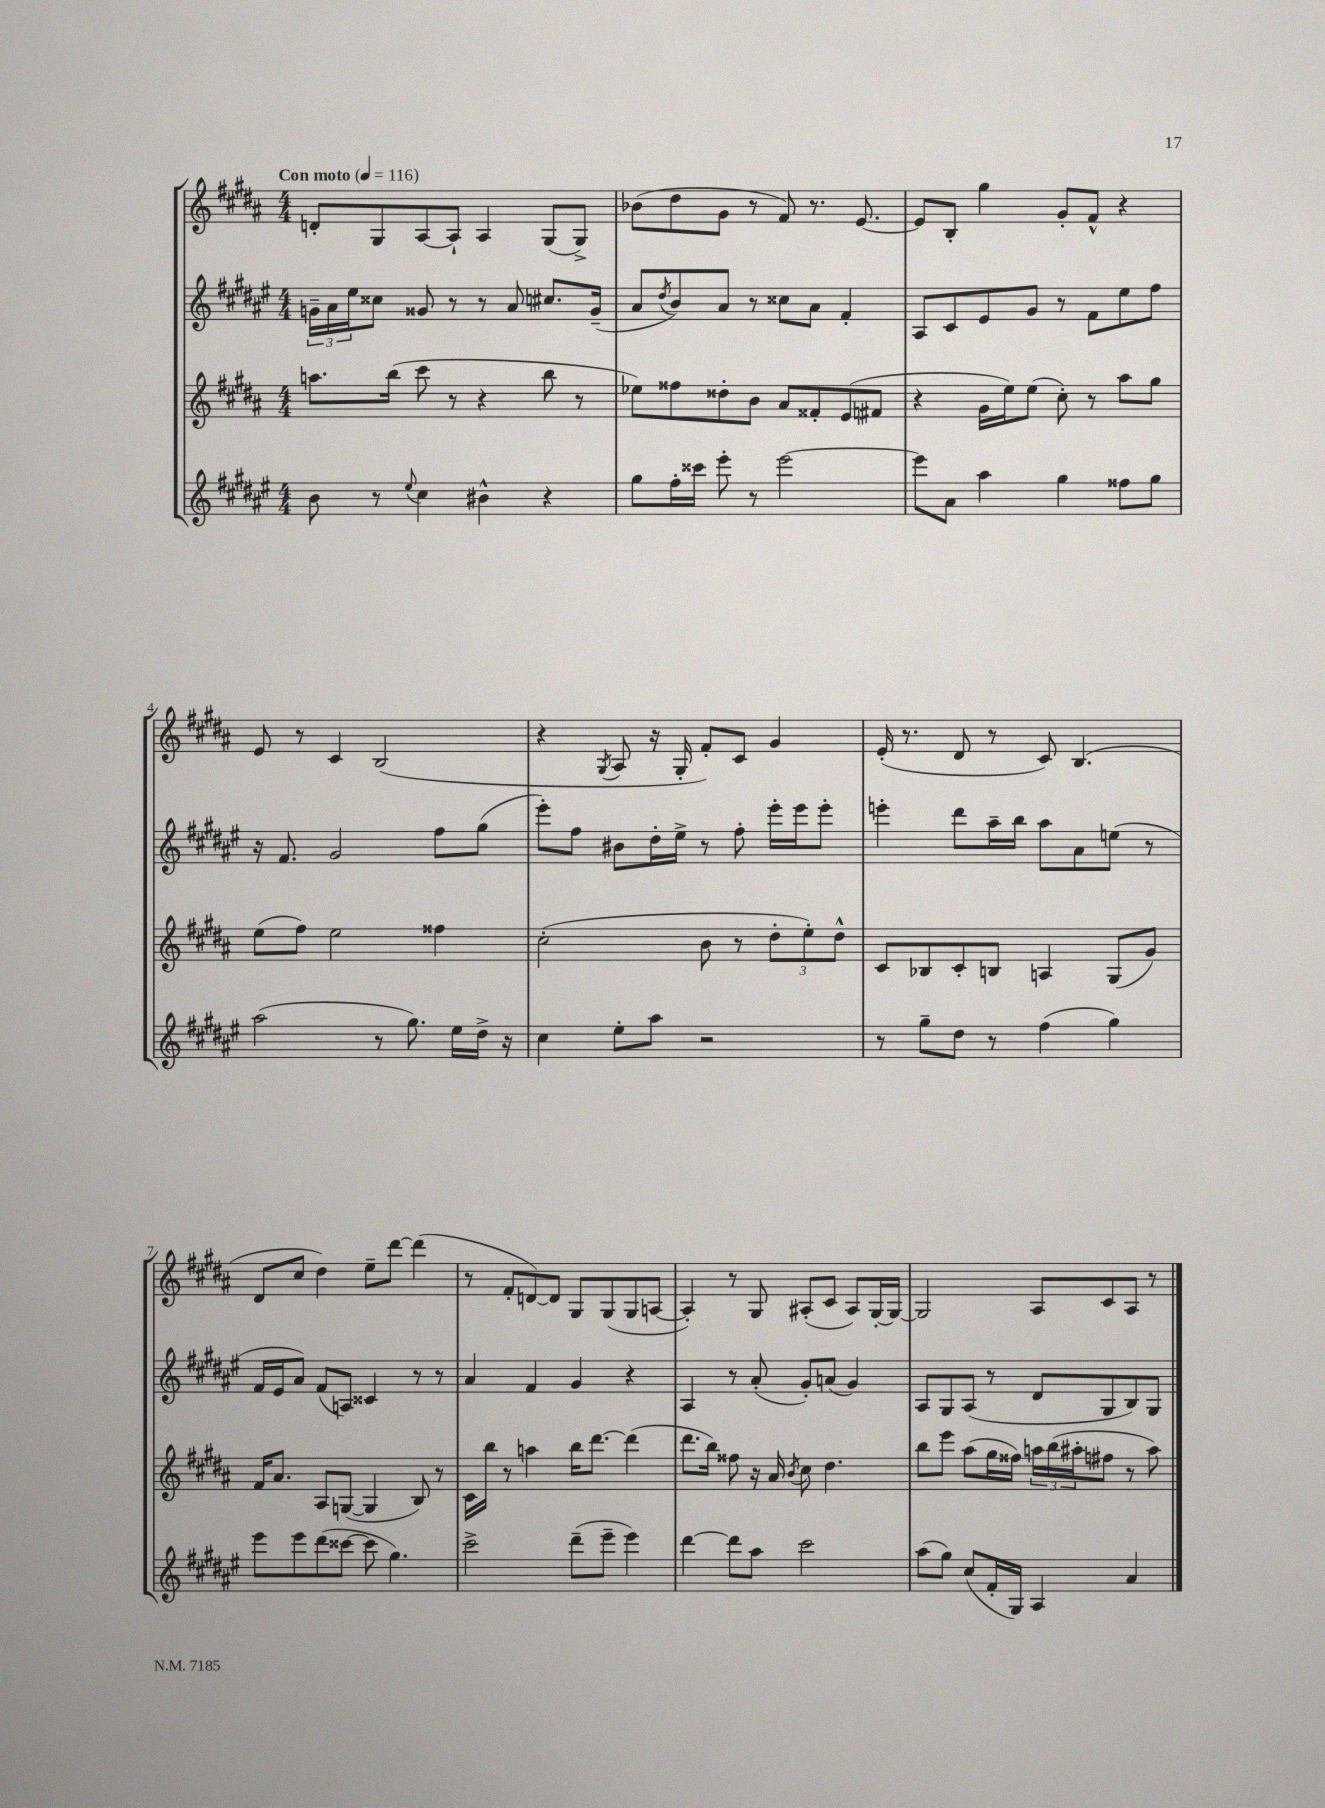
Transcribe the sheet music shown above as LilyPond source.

<<
\new StaffGroup <<
\new Staff = "s0" {
    \clef treble \key b \major \numericTimeSignature \time 4/4 \tempo "Con moto" 4 = 116
    d'8-. gis8 ais8~ ais8-! ais4 gis8( gis8->) |
    bes'8( dis''8 gis'8 r8 fis'8) r8. e'8.~ |
    e'8 b8-. gis''4 gis'8-. fis'8-^ r4 |
    e'8 r8 cis'4 b2( |
    r4 \acciaccatura { gis8 } ais8 r16 gis16-. fis'8-.) cis'8 gis'4 |
    e'16-.( r8. dis'8 r8 cis'8) b4.( |
    dis'8 cis''8 dis''4) e''8-- dis'''8~ dis'''4( |
    r8 fis'8-. d'8~) d'8 gis8 gis8( gis8 a8~ |
    a4-.) r8 gis8 ais8-.( cis'8 ais8) gis16~-. gis16~ |
    gis2 ais8 cis'8 ais8 r8 \bar "|." |
}
\new Staff = "s1" {
    \clef treble \key fis \major \numericTimeSignature \time 4/4
    \tuplet 3/2 { g'16-- ais'16 eis''16 } cisis''8 gisis'8 r8 r8 ais'8 cis''8. gisis'16--( |
    ais'8 \acciaccatura { dis''8 } b'8) ais'8 r8 cisis''8 ais'8 fis'4-. |
    ais8 cis'8 eis'8 gis'8 r8 fis'8 eis''8 fis''8 |
    r16 fis'8. gis'2 fis''8 gis''8( |
    eis'''8-.) fis''8 bis'8 dis''16-. eis''16-> r8 fis''8-. eis'''16-. eis'''16 eis'''8-. |
    e'''4-. dis'''8 ais''16-- b''16 ais''8 ais'8 e''8( r8 |
    fis'16 eis'16 ais'8) fis'8( a8) cisis'4 r8 r8 |
    ais'4 fis'4 gis'4 r4 |
    ais4 r8 ais'8-.( gis'8-.) a'8( gis'4) |
    ais8 gis8 ais8( r8 dis'8 gis8 b8) gis8 \bar "|." |
}
\new Staff = "s2" {
    \clef treble \key b \major \numericTimeSignature \time 4/4
    a''8. b''16( cis'''8 r8 r4 b''8 r8 |
    ees''8) fisis''8 disis''8-. b'8 ais'8 fisis'8-. e'8( fis'8 |
    r4 gis'16 e''16) e''8( cis''8-.) r8 ais''8 gis''8 |
    e''8( fis''8) e''2 fisis''4 |
    cis''2-.( b'8 r8 \tuplet 3/2 { dis''8-. e''8-.) dis''8-^ } |
    cis'8 bes8 cis'8-. b8 a4 gis8( gis'8) |
    fis'16 ais'8. ais8 g8~( g4 b8) r8 |
    cis'16 b''16 r8 a''4 b''16 dis'''8.~ dis'''4( |
    dis'''8. b''16) fisis''8 r16 ais'16 \acciaccatura { b'8 } cis''8 dis''4. |
    b''8 e'''8 ais''8( gis''16 fisis''16) \tuplet 3/2 { a''16 b''16( ais''16-. } fis''8 r8 ais''8) \bar "|." |
}
\new Staff = "s3" {
    \clef treble \key fis \major \numericTimeSignature \time 4/4
    b'8 r8 \appoggiatura { eis''8 } cis''4 bis'4-^ r4 |
    gis''8 fis''16-. cisis'''16 eis'''8-. r8 eis'''2~ |
    eis'''8 ais'8 ais''4 gis''4 fisis''8 gis''8 |
    ais''2( r8 gis''8.) eis''16 dis''16-> r16 |
    cis''4 eis''8-. ais''8 r2 |
    r8 gis''8-- dis''8 r8 fis''4( gis''4) |
    eis'''8 eis'''8 dis'''8( cisis'''8~ cisis'''8 gis''4.) |
    cis'''2-> dis'''8--( eis'''8-- eis'''4) |
    dis'''4~ dis'''8 ais''8 cis'''2 |
    ais''8( gis''8) cis''8( fis'16-. gis16) ais4 ais'4 \bar "|." |
}
>>
>>
